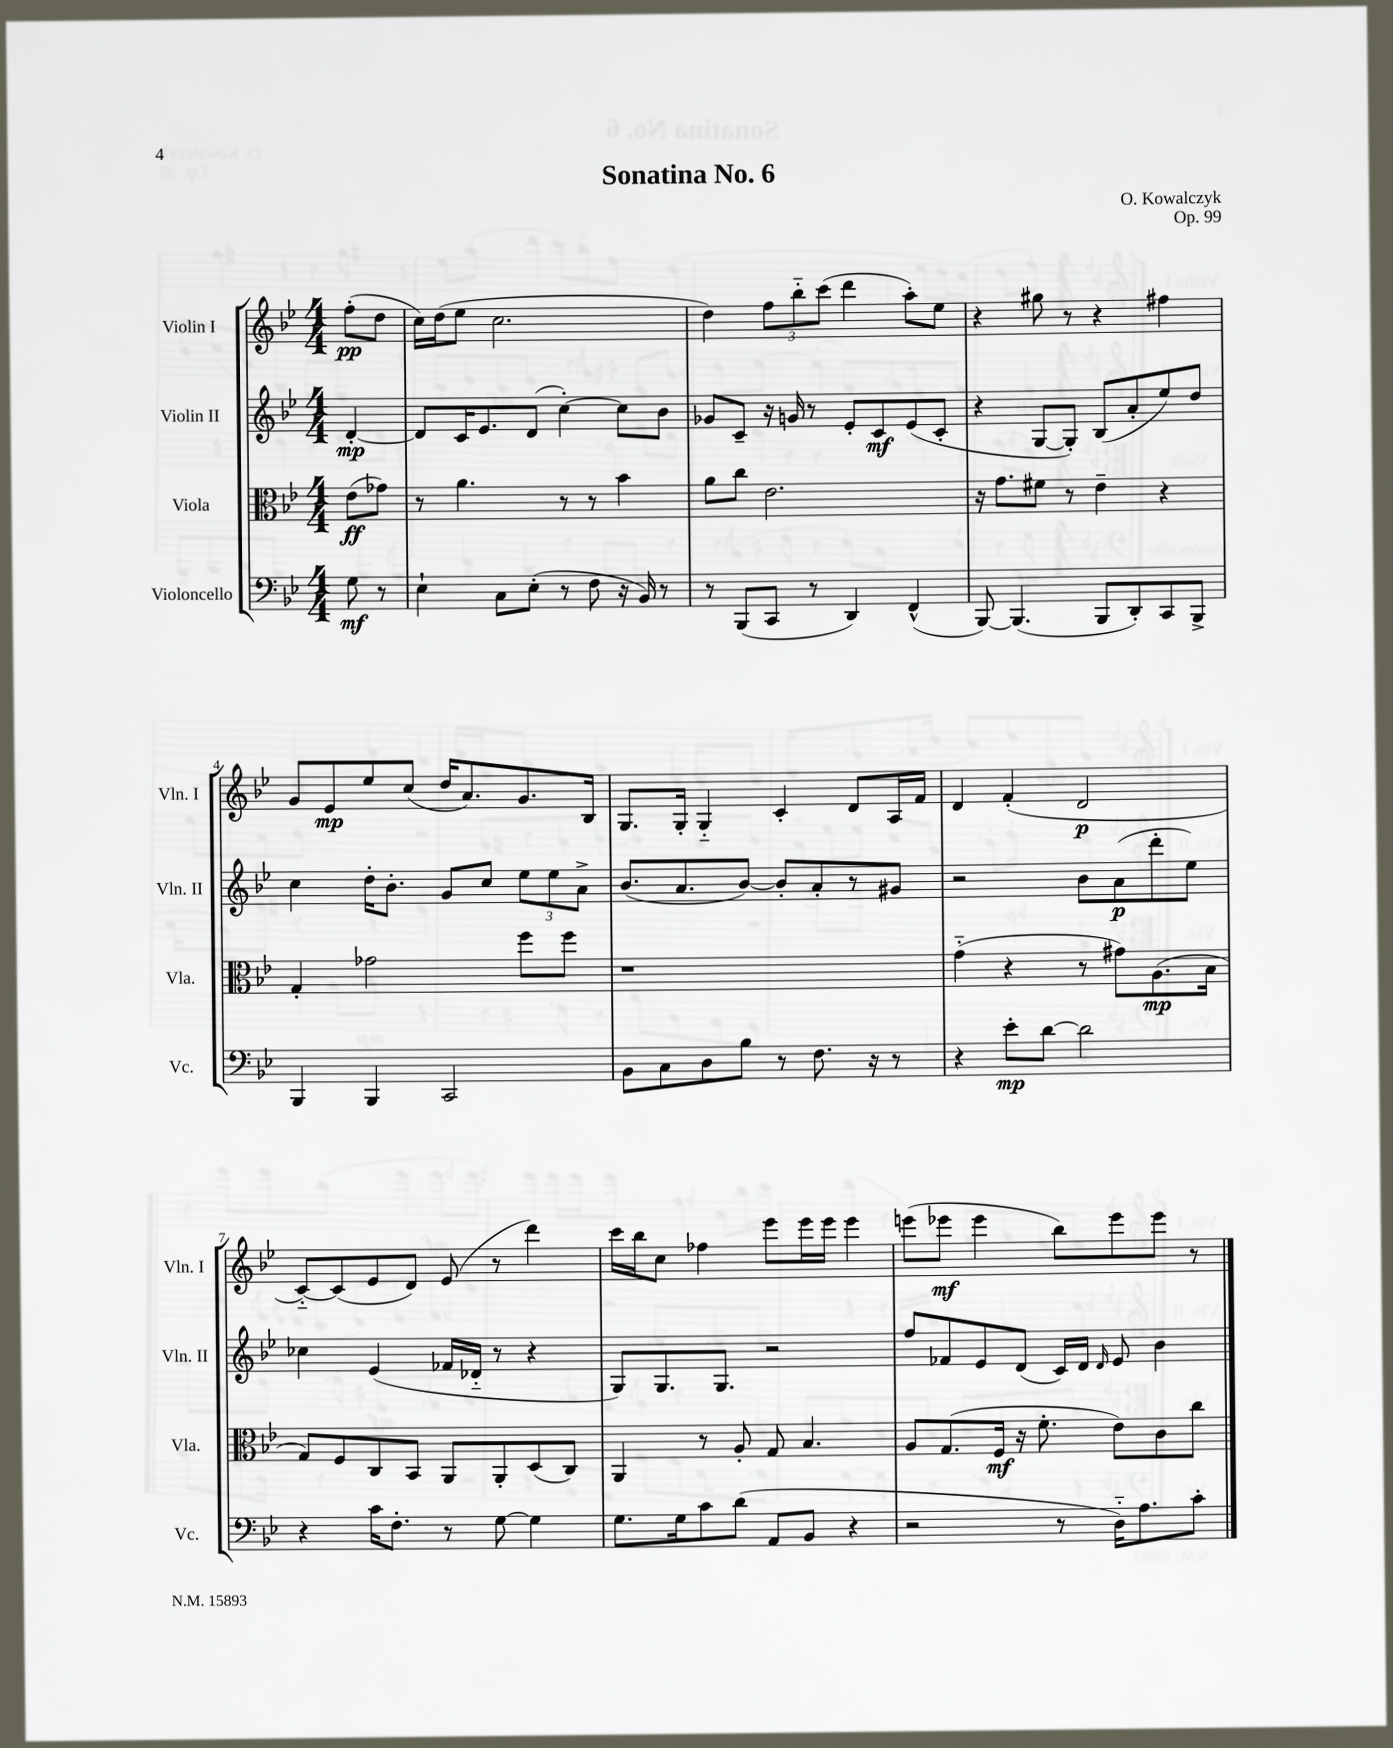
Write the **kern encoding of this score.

**kern	**dynam	**kern	**dynam	**kern	**dynam	**kern	**dynam
*part4	*part4	*part3	*part3	*part2	*part2	*part1	*part1
*staff4	*staff4	*staff3	*staff3	*staff2	*staff2	*staff1	*staff1
*I"Violoncello	*	*I"Viola	*	*I"Violin II	*	*I"Violin I	*
*I'Vc.	*	*I'Vla.	*	*I'Vln. II	*	*I'Vln. I	*
*clefF4	*	*clefC3	*	*clefG2	*	*clefG2	*
*k[b-e-]	*	*k[b-e-]	*	*k[b-e-]	*	*k[b-e-]	*
*M4/4	*	*M4/4	*	*M4/4	*	*M4/4	*
=	=	=	=	=	=	=	=
8G\	mf	(8e-\L	ff	[4d'/	mp	(8ff'\L	pp
8r	.	8g-X\J)	.	.	.	8dd\J	.
=1	=1	=1	=1	=1	=1	=1	=1
4E-`\	.	8r	.	8d/L]	.	16cc\LL)	.
.	.	.	.	.	.	(16dd\J	.
.	.	4.a\	.	16c/K	.	8ee-\J	.
.	.	.	.	8.e-/	.	.	.
8C\L	.	.	.	.	.	2.cc\	.
(8E-'\J	.	.	.	(8d/J	.	.	.
8r	.	8r	.	[4cc'\)	.	.	.
8F\	.	8r	.	.	.	.	.
16r	.	4b-\	.	8cc\L]	.	.	.
16BB-/)	.	.	.	.	.	.	.
8r	.	.	.	8b-\J	.	.	.
=2	=2	=2	=2	=2	=2	=2	=2
8r	.	8a\L	.	8g-X/L	.	4dd\)	.
(8BBB-/L	.	8cc\J	.	8c~/J	.	.	.
8CC/J	.	2.e-\	.	16r	.	12ff\L	.
.	.	.	.	16gn/	.	.	.
.	.	.	.	.	.	12bb-\	.
8r	.	.	.	8r	.	.	.
.	.	.	.	.	.	(12ccc\J	.
4DD/)	.	.	.	8e-'/L	.	4ddd\	.
.	.	.	.	8c/	mf	.	.
(4FF^^/	.	.	.	(8e-/	.	8aa'\L)	.
.	.	.	.	8c'/J	.	8ee-\J	.
=3	=3	=3	=3	=3	=3	=3	=3
[8BBB-/)	.	16r	.	4r	.	4r	.
.	.	8.g\L	.	.	.	.	.
(4.BBB-/]	.	.	.	.	.	.	.
.	.	8f#X\J	.	[8G/L	.	8gg#X\	.
.	.	8r	.	8G'/J])	.	8r	.
8BBB-/L	.	4e-~\	.	(8B-/L	.	4r	.
8DD'/)	.	.	.	8a'/	.	.	.
8CC/	.	4r	.	8ee-/)	.	4ff#X\	.
8BBB-^/J	.	.	.	8dd/J	.	.	.
!!LO:LB:g=z
=4	=4	=4	=4	=4	=4	=4	=4
4BBB-/	.	4G'/	.	4cc\	.	8g/L	.
.	.	.	.	.	.	8e-/	mp
4BBB-/	.	2g-X\	.	16dd'\KL	.	8ee-/	.
.	.	.	.	8.b-'\J	.	.	.
.	.	.	.	.	.	(8cc/J	.
2CC/	.	.	.	8g/L	.	16dd/KL	.
.	.	.	.	.	.	8.a/)	.
.	.	.	.	8cc/J	.	.	.
.	.	8ff\L	.	12ee-\L	.	8.g/	.
.	.	.	.	12ee-\	.	.	.
.	.	8ff\J	.	.	.	.	.
.	.	.	.	12a^\J	.	.	.
.	.	.	.	.	.	16B-/Jk	.
=5	=5	=5	=5	=5	=5	=5	=5
8BB-\L	.	1r	.	(8.b-/L	.	8.G/L	.
8C\	.	.	.	.	.	.	.
.	.	.	.	8.a/	.	16G'/Jk	.
8D\	.	.	.	.	.	4G/	.
8B-\J	.	.	.	[8b-/J)	.	.	.
8r	.	.	.	8b-'/L]	.	4c'/	.
8.F\	.	.	.	8a'/	.	.	.
.	.	.	.	8r	.	8d/L	.
16r	.	.	.	.	.	.	.
8r	.	.	.	8g#X/J	.	16A/L	.
.	.	.	.	.	.	16f/JJ	.
=6	=6	=6	=6	=6	=6	=6	=6
4r	.	(4g\	.	2r	.	4d/	.
8e-'\L	mp	4r	.	.	.	(4f'/	.
[8d\J	.	.	.	.	.	.	.
2d\]	.	8r	.	8b-\L	.	2d/	p
.	.	8g#X\L)	.	(8a\	p	.	.
.	.	(8.A\	mp	8ddd'\	.	.	.
.	.	.	.	8ee-\J)	.	.	.
.	.	16B-\Jk	.	.	.	.	.
!!LO:LB:g=z
=7	=7	=7	=7	=7	=7	=7	=7
4r	.	8G/L)	.	4cc-X\	.	[8c/L)	.
.	.	8F/	.	.	.	(8c/]	.
16c\KL	.	8C/	.	(4e-/	.	8e-/	.
8.F'\J	.	.	.	.	.	.	.
.	.	8BB-/J	.	.	.	8d/J)	.
8r	.	8AA/L	.	16f-X/LL	.	(8e-/	.
.	.	.	.	16d-X/JJ	.	.	.
[8G\	.	8AA'/	.	8r	.	8r	.
4G\]	.	(8D/	.	4r	.	4ddd\)	.
.	.	8C/J)	.	.	.	.	.
=8	=8	=8	=8	=8	=8	=8	=8
8.G\L	.	4AA/	.	8G/L)	.	16ccc\LL	.
.	.	.	.	.	.	16bb-\J	.
.	.	.	.	8.G/	.	8cc\J	.
16G\k	.	.	.	.	.	.	.
8c\	.	8r	.	.	.	4ff-X\	.
.	.	.	.	8.G/J	.	.	.
(8d\J	.	8A'/	.	.	.	.	.
8AA/L	.	8G/	.	2r	.	8eee-\L	.
8BB-/J	.	4.B-/	.	.	.	16eee-\L	.
.	.	.	.	.	.	16eee-\JJ	.
4r	.	.	.	.	.	4eee-\	.
=9	=9	=9	=9	=9	=9	=9	=9
2r	.	8A/L	.	8ff/L	.	(8eeen\L	.
.	.	(8.G/	.	8f-X/	.	8eee-X\J	mf
.	.	.	.	8e-/	.	4eee-\	.
.	.	16F/Jk	mf	.	.	.	.
.	.	16r	.	(8d/J	.	.	.
.	.	8.f'\	.	.	.	.	.
8r	.	.	.	16c/LL)	.	8bb-\L)	.
.	.	.	.	16d/JJ	.	.	.
.	.	.	.	16qqd/	.	.	.
16D\KL)	.	8e-\L)	.	8e-/	.	8eee-\	.
8.A\	.	.	.	.	.	.	.
.	.	8c\	.	4b-\	.	8eee-\J	.
8c'\J	.	8cc\J	.	.	.	8r	.
==	==	==	==	==	==	==	==
*-	*-	*-	*-	*-	*-	*-	*-
